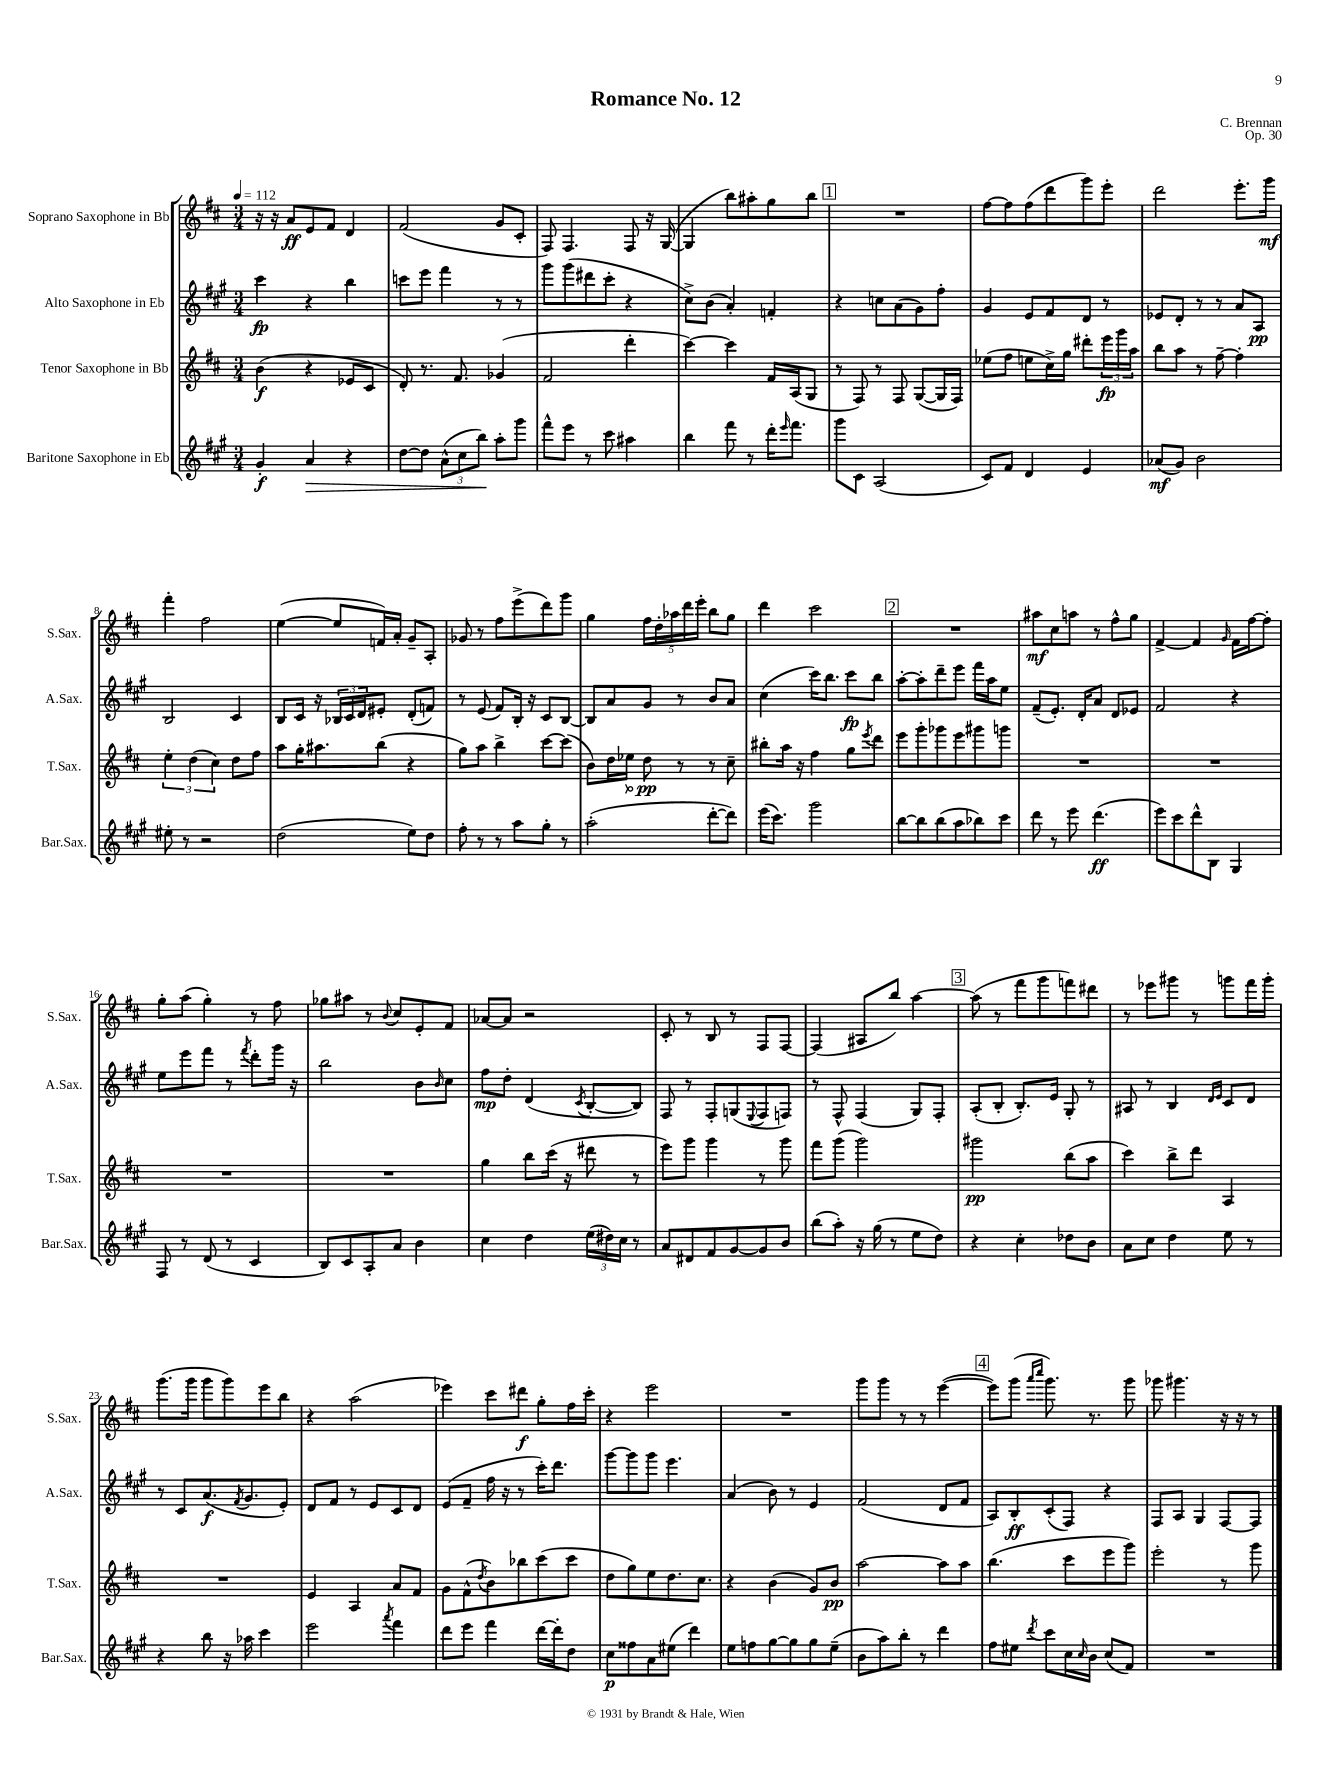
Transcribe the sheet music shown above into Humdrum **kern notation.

**kern	**kern	**kern	**kern
*staff4	*staff3	*staff2	*staff1
*clefG2	*clefG2	*clefG2	*clefG2
*k[f#c#g#]	*k[f#c#]	*k[f#c#g#]	*k[f#c#]
*M3/4	*M3/4	*M3/4	*M3/4
*MM112	*MM112	*MM112	*MM112
4g#'/	(4b\	4ccc#\	16r
.	.	.	16r
.	.	.	8a/L
4a/	4r	4r	8e/
.	.	.	8f#/J
4r	8e-/L	4bb\	4d/
.	8c#/J	.	.
=	=	=	=
[8dd\L	8d'/)	8ccc\L	(2f#/
8dd\]J	8.r	8eee\J	.
(12a^^\L	.	4fff#\	.
.	8.f#/	.	.
12cc#\	.	.	.
12bb\J)	.	.	.
8aa'\L	(4g-/	8r	8g/L
8ggg#\J	.	8r	8c#'/J
=	=	=	=
8fff#^^\L	2f#/	8ggg#\L	8F#/)
8eee\J	.	(8ggg#\	4.F#/
8r	.	8ddd#\	.
8ccc#\	.	8ccc#'\J	.
4aa#\	4ddd'\	4r	8F#/
.	.	.	16r
.	.	.	([16G/
=	=	=	=
4bb\	[4ccc#\)	8cc#^\L)	4G/]
.	.	(8b\J	.
8fff#\	4ccc#\]	4a'/)	8bb\L)
8r	.	.	8aa#'\
16ddd'\LK	16f#/LL	4f'/	8gg\
16qqeee/	.	.	.
8.fff#\J	(16A/J	.	.
.	8G/J	.	8bb\J
=	=	=	=
8ggg#\L	8r	4r	2.r
8c#\J	8F#/)	.	.
(2A/	8r	8cc\L	.
.	8F#/	(8a\	.
.	([8G/L	8g#\)	.
.	16G/]L	8ff#'\J	.
.	16F#/JJ)	.	.
=	=	=	=
8c#/L)	(8ee-\L	4g#/	[8ff#\L
8f#/J	8ff#\J	.	8ff#\]
4d/	8ee\L	8e/L	(8ff#\
.	16cc#^\L)	8f#/	8ddd\
.	16gg\JJ	.	.
4e/	8ddd#'\L	8d/J	8ggg\)
.	24eee\L	8r	8eee'\J
.	24ggg\	.	.
.	24aa\JJ	.	.
=	=	=	=
(8a-/L	8bb\L	8e-/L	2ddd\
8g#/J)	8aa\J	8d'/J	.
2b\	8r	8r	.
.	[8ff#~\	8r	.
.	4ff#'\]	8a/L	8.eee'\L
.	.	8A/J	.
.	.	.	16ggg\Jk
=	=	=	=
8ee#'\	6ee'\	2B/	4fff#'\
8r	.	.	.
.	(6dd\	.	.
2r	.	.	2ff#\
.	6cc#\)	.	.
.	8dd\L	4c#/	.
.	8ff#\J	.	.
=	=	=	=
(2dd\	8aa\L	8B/L	([4ee\
.	16gg'\K	16c#/Jk	.
.	8.aa#\	16r	.
.	.	24B-/LL	8ee/]L
.	.	24c#/	.
.	.	24d/J	.
.	(8bb\J	8e#'/J	16f/L)
.	.	.	16a'/JJ
8ee\L)	4r	(8d'/L	8g~/L
8dd\J	.	8f/J)	8A'/J
=	=	=	=
8ff#'\	8gg\L)	8r	8g-/
8r	8aa\J	(8e/	8r
8r	4bb^\	8f#/L)	8ff#\L
8aa\L	.	16B'/Jk	(8eee^\
.	.	16r	.
8gg#'\J	[8ccc#\L	8c#/L	8ddd\)
8r	(8ccc#\]J	[8B/J	8ggg\J
=	=	=	=
(2aa'\	8b\L)	8B/]L	4gg\
.	16dd\L	8a/	.
.	16ee-\JJ	.	.
.	8dd\	8g#/J	20ff#\LL
.	.	.	20dd'\
.	.	.	20aa-\
.	8r	8r	.
.	.	.	20ddd\
.	.	.	20eee'\JJ
[8ddd'\L	8r	8b/L	8bb\L
8ddd\]J)	8cc#~\	8a/J	8gg\J
=	=	=	=
(16eee\LK	8bb#'\L	(4cc#\	4ddd\
8.ccc#\J)	.	.	.
.	16aa\Jk	.	.
.	16r	.	.
2ggg#\	4ff#\	16ccc#\LK)	2ccc#\
.	.	8.bb\J	.
.	8gg\L	8ccc#\L	.
.	8qeee/	.	.
.	8ddd\J	8bb\J	.
=	=	=	=
[8bb\L	8eee\L	[8aa'\L	2.r
8bb\]	8ggg'\	8aa'\]	.
(8bb\	8ggg-\	8ddd~\	.
8aa\	8eee\	8eee\J	.
8bb-\)	8ggg#\	16fff#\LL	.
.	.	16aa\J	.
8ccc#\J	8ggg\J	8ee\J	.
=	=	=	=
8ddd\	2.r	(8f#~/L	8aa#\L
8r	.	8.e'/J)	8cc#\
8eee\	.	.	8aa\J
.	.	16d'/LK	.
(4.ddd\	.	8a/J	8r
.	.	8d/L	8ff#^^\L
.	.	8e-/J	8gg\J
=	=	=	=
8eee\L)	2.r	2f#/	[4f#^/
8ccc#\	.	.	.
8ddd^^\	.	.	4f#/]
8B\J	.	.	.
.	.	.	16qqg/
4G#/	.	4r	16f#\LL
.	.	.	[16ff#\J
.	.	.	8ff#'\]J
=	=	=	=
8F#/	2.r	8ee\L	8gg'\L
8r	.	8eee\	(8aa\J
(8d/	.	8fff#\J	4gg'\)
8r	.	8r	.
.	.	8qfff#/	.
4c#/	.	8ddd'\L	8r
.	.	16ggg#\Jk	8ff#\
.	.	16r	.
=	=	=	=
8B/L)	2.r	2bb\	8gg-\L
8c#/	.	.	8aa#\J
8A'/	.	.	8r
.	.	.	8qqb/
8a/J	.	.	8cc#/L
4b\	.	8b\L	8e'/
.	.	16qqb/	.
.	.	8cc#\J	8f#/J
=	=	=	=
4cc#\	4gg\	8ff#\L	[8a-/L
.	.	8dd'\J	8a-/]J
4dd\	8bb\L	(4d/	2r
.	(16ccc#\Jk	.	.
.	16r	.	.
.	.	8qc#/	.
(24ee\LL	8ddd#\	[8B'/L	.
24dd#\)	.	.	.
24cc#\JJ	.	.	.
8r	8r	8B/]J)	.
=	=	=	=
8a/L	8eee\L)	8F#/	8c#'/
8d#/	8ggg\J	8r	8r
8f#/	4ggg\	8F#'/L	8B/
[8g#/	.	(8G/	8r
.	.	8qqE/	.
8g#/]	8r	8F#/	8F#/L
8b/J	8ggg\	8F/J)	[8F#/J
=	=	=	=
(8bb\L	8fff#\L	8r	(4F#/]
8aa'\J)	(8ggg\J	8F#^^/	.
16r	2ggg\)	(4F#/	8A#/L
(16gg#\	.	.	.
8r	.	.	8bb/J)
8ee\L	.	8G#/L)	[4aa\
8dd\J)	.	8F#'/J	.
=	=	=	=
4r	2ggg#\	(8A'/L	(8aa\]
.	.	8B'/J	8r
4cc#'\	.	8.B'/L)	8fff#\L
.	.	.	8ggg\
.	.	16e/Jk	.
8dd-\L	(8bb\L	8G#'/	8fff\)
8b\J	8aa\J	8r	8ddd#\J
=	=	=	=
8a\L	4ccc#\)	8A#/	8r
8cc#\J	.	8r	8eee-\L
4dd\	8bb^\L	4B/	8ggg#\J
.	8ddd\J	.	8r
.	.	16qqd/LL	.
.	.	16qqe/JJ	.
8ee\	4A/	8c#/L	8ggg\L
8r	.	8d/J	16fff#\L
.	.	.	16ggg'\JJ
=	=	=	=
4r	2.r	8r	(8.ggg\L
.	.	8c#/L	.
.	.	.	16ggg\Jk
8bb\	.	(8.a/	8ggg\L
16r	.	.	8ggg\)
.	.	8qf#/	.
16aa-\	.	8.g#/	.
4ccc#\	.	.	8eee\
.	.	8e'/J)	8bb\J
=	=	=	=
2eee\	4e/	8d/L	4r
.	.	8f#/J	.
.	4A/	8r	(2aa\
.	.	8e/L	.
8qaaa/	.	.	.
4fff#\	8a/L	8c#/	.
.	8f#/J	8d/J	.
=	=	=	=
8ddd\L	8g\L	(8e/L	4eee-\)
8eee\J	(8f#^^\	8f#~/J	.
.	8qdd/	.	.
4fff#\	8b\)	16ff#\	8ccc#\L
.	.	16r	.
.	8bb-\	8r	8ddd#\J
[16ddd\LL	(8ccc#\	16ccc#'\LK)	8gg'\L
16ddd'\]J	.	8.ddd\J	.
8dd\J	8ccc#\J	.	16ff#\L
.	.	.	16ccc#'\JJ
=	=	=	=
8cc#\L	8dd\L	[8ggg#\L	4r
8ff##\	8gg\)	8ggg#\]	.
8a\	8ee\	8ggg#\J	2eee\
(8ee#\J	8.dd\	4.eee\	.
4ddd\)	.	.	.
.	8.cc#\J	.	.
=	=	=	=
8ee\L	4r	(4a/	2.r
8ff\	.	.	.
[8gg#\	(4b\	8b\)	.
8gg#\]	.	8r	.
8gg#\	8g/L)	4e/	.
(8ee~\J	8b/J	.	.
=	=	=	=
8b\L	[2aa\	(2f#/	8ggg\L
8aa\)	.	.	8ggg\J
8bb'\J	.	.	8r
8r	.	.	8r
4ddd\	8aa\]L	8d/L	([4eee\
.	8aa\J	8f#/J	.
=	=	=	=
8ff#\L	(4.bb\	8A/L)	8eee\]L)
8ee#\J	.	8B'/	(8ggg\J
.	.	.	16qqaaa/LL
8qddd/	.	.	16qqcccc#/JJ
8ccc#\L	.	(8c#'/	8.ggg\)
16cc#\L	8ccc#\L	8F#/J)	.
16qqcc#/	.	.	.
16b\JJ	.	.	8.r
(8cc#/L	8eee\	4r	.
8f#/J)	8ggg\J)	.	8ggg\
=	=	=	=
2.r	2eee'\	8F#/L	8ggg-\
.	.	8A/J	4.ggg#\
.	.	4G#/	.
.	8r	[8F#/L	16r
.	.	.	16r
.	8ggg\	8F#/]J	8r
==	==	==	==
*-	*-	*-	*-
